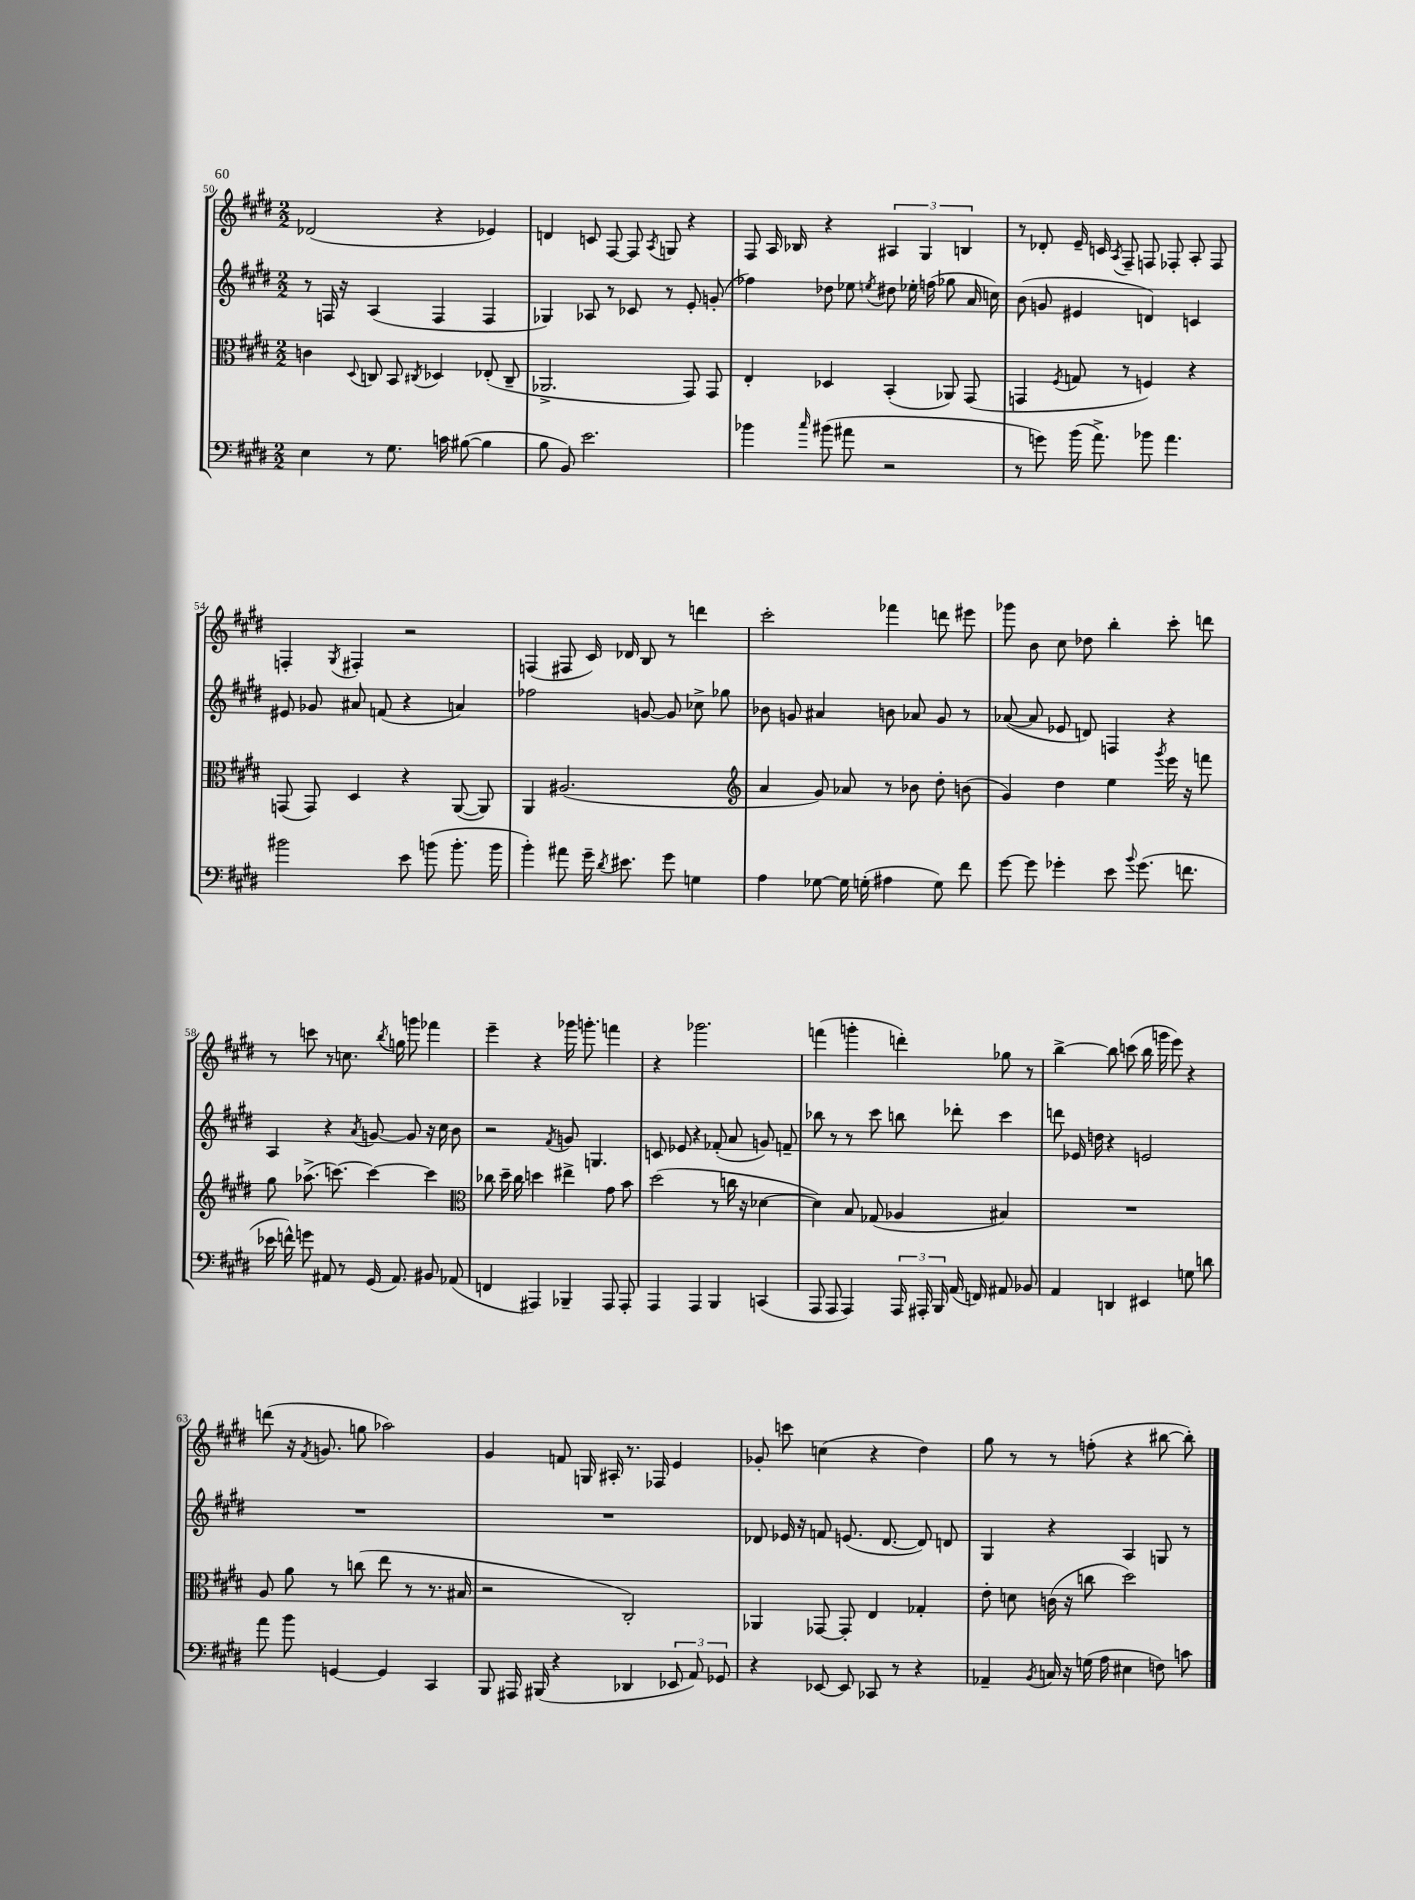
<<
\new StaffGroup <<
\new Staff = "s0" {
    \clef treble \key e \major \numericTimeSignature \time 2/2
    \autoBeamOff des'2( r4 ees'4) |
    d'4 c'8 fis8~ fis8 \acciaccatura { a8 } g8 r4 |
    fis8 a16 bes16 r4 \tuplet 3/2 { ais4 gis4 b4 } |
    r8 des'8-. e'16-- c'16 \acciaccatura { a8 } fis8-- f8 fes8-. a8-. fes8 |
    f4-. \acciaccatura { gis8 } fis4-. r2 |
    f4( fis8 cis'16) des'16 b8 r8 d'''4 |
    cis'''2-. fes'''4 d'''8 eis'''8 |
    ges'''8 b'8 cis''8 des''8 b''4-. cis'''8-. d'''8 |
    r8 c'''8 r8 c''8. \acciaccatura { b''8 } g''16 g'''8 fes'''4 |
    e'''4-- r4 ges'''16 g'''8.-. f'''4 |
    r4 ges'''2. |
    f'''4( g'''4-. d'''4-.) ges''8 r8 |
    b''4~-> b''8 c'''8( b''16 g'''16 e'''8) r4 |
    d'''8( r16 \acciaccatura { fis'8 } g'8. g''8 aes''2) |
    gis'4 f'8 g16 ais16-. r8. fes16 e'4 |
    ges'8-. c'''8 c''4( r4 dis''4) |
    gis''8 r8 r8 f''8-.( r4 bis''8~ bis''8-.) \bar "|." |
}
\new Staff = "s1" {
    \clef treble \key e \major \numericTimeSignature \time 2/2
    \autoBeamOff r8 f16 r16 a4( f4 f4 |
    ges4) aes8 r8 ces'8 r8 e'8-. g'8-.( |
    fes''4) des''8 ees''8 \acciaccatura { e''8 } dis''8 ees''16-. f''16( ges''8 a'16 c''16) |
    b'8( g'8 eis'4 d'4) c'4 |
    eis'8 ges'8 ais'8 f'8( r4 a'4) |
    fes''2 g'8~ g'8 ces''8-> ges''8 |
    bes'8 g'8 ais'4 b'8 aes'8 g'8 r8 |
    aes'8~( aes'8 ees'8 d'8) f4 r4 |
    a4 r4 \acciaccatura { a'8 } g'8~ g'8 r16 cis''16 b'8 |
    r2 \acciaccatura { fis'8 } g'8 g4. |
    c'8 ees'8 r4 fes'8-.( a'8 g'8) f'8-- |
    bes''8 r8 r8 cis'''8 b''8 des'''8-. cis'''4 |
    d'''8 ees'16 d''16 r4 e'2 |
    R1 |
    R1 |
    des'8 ees'16 r16 f'8 e'8.( des'8.~ des'8) d'8 |
    gis4 r4 a4 g8 r8 \bar "|." |
}
\new Staff = "s2" {
    \clef alto \key e \major \numericTimeSignature \time 2/2
    \autoBeamOff c'4 \appoggiatura { dis8 } c8 b,8 \acciaccatura { cis8 } des4 ees8-.( cis8-- |
    aes,2.-> gis,8) gis,8 |
    e4-. des4 b,4-.( aes,8) gis,8( |
    g,4 \acciaccatura { fis8 } g8 r8 f4) r4 |
    g,8( g,8) dis4 r4 a,8~( a,8) |
    a,4 ais2.( |
    \clef treble a'4 gis'8) aes'8 r8 bes'8 dis''8-. b'8( |
    gis'4) dis''4 e''4 \acciaccatura { gis'''8 } e'''16 r16 f'''8 |
    gis''8 aes''8.->( c'''8.~) c'''4~ c'''4 |
    \clef alto ces''8 dis''16-- ces''16 d''4 eis''4-> gis'8 b'8 |
    dis''2( r8 c''16 r16 des'4~ |
    des'4) b8 ges8( aes4 bis4) |
    R1 |
    a8 a'8 r8 c''8( e''8 r8 r8. bis16 |
    r2 cis2-.) |
    aes,4 ges,8~ ges,8-. e4 ges4-. |
    e'8-. d'8 c'16( r16 c''8 dis''2) \bar "|." |
}
\new Staff = "s3" {
    \clef bass \key e \major \numericTimeSignature \time 2/2
    \autoBeamOff e4 r8 gis8. c'16 bis8~( bis4 |
    b8 b,8) e'2. |
    bes'4 \grace { cis''16 } bis'8( ais'8 r2 |
    r8 g'8) b'16( a'8.->) bes'8 a'4. |
    bis'2 e'8 b'8( b'8.-. b'16 |
    b'4-.) ais'8 gis'16-- \acciaccatura { dis'8 } eis'8. gis'8 g4 |
    a4 ges8~ ges16 g16-.( ais4 g8) fis'8 |
    gis'8~ gis'8 ges'4-. e'8 \appoggiatura { b'8 } ges'8.( f'8. |
    ees'16 f'16-^) g'8 ais,8 r8 gis,16( ais,8.) bis,8 aes,8( |
    f,4 ais,,4) bes,,4-- ais,,8 ais,,8-. |
    a,,4 a,,4 b,,4 c,4( |
    a,,8 a,,8 a,,4) \tuplet 3/2 { a,,16 ais,,16-. b,,16 } a,16( f,16) ais,8 bes,8 |
    a,4 d,4 eis,4 g8 d'8 |
    a'8 b'8 g,4~ g,4 cis,4 |
    b,,8 ais,,16 bis,,16( r4 des,4 \tuplet 3/2 { ees,8 a,8) ges,8 } |
    r4 ees,8~ ees,8 ces,8 r8 r4 |
    aes,4-- \acciaccatura { b,8 } c16 r16 g16( a16 eis4 f8) c'8 \bar "|." |
}
>>
>>
\layout { \context { \Score currentBarNumber = #50 } }
